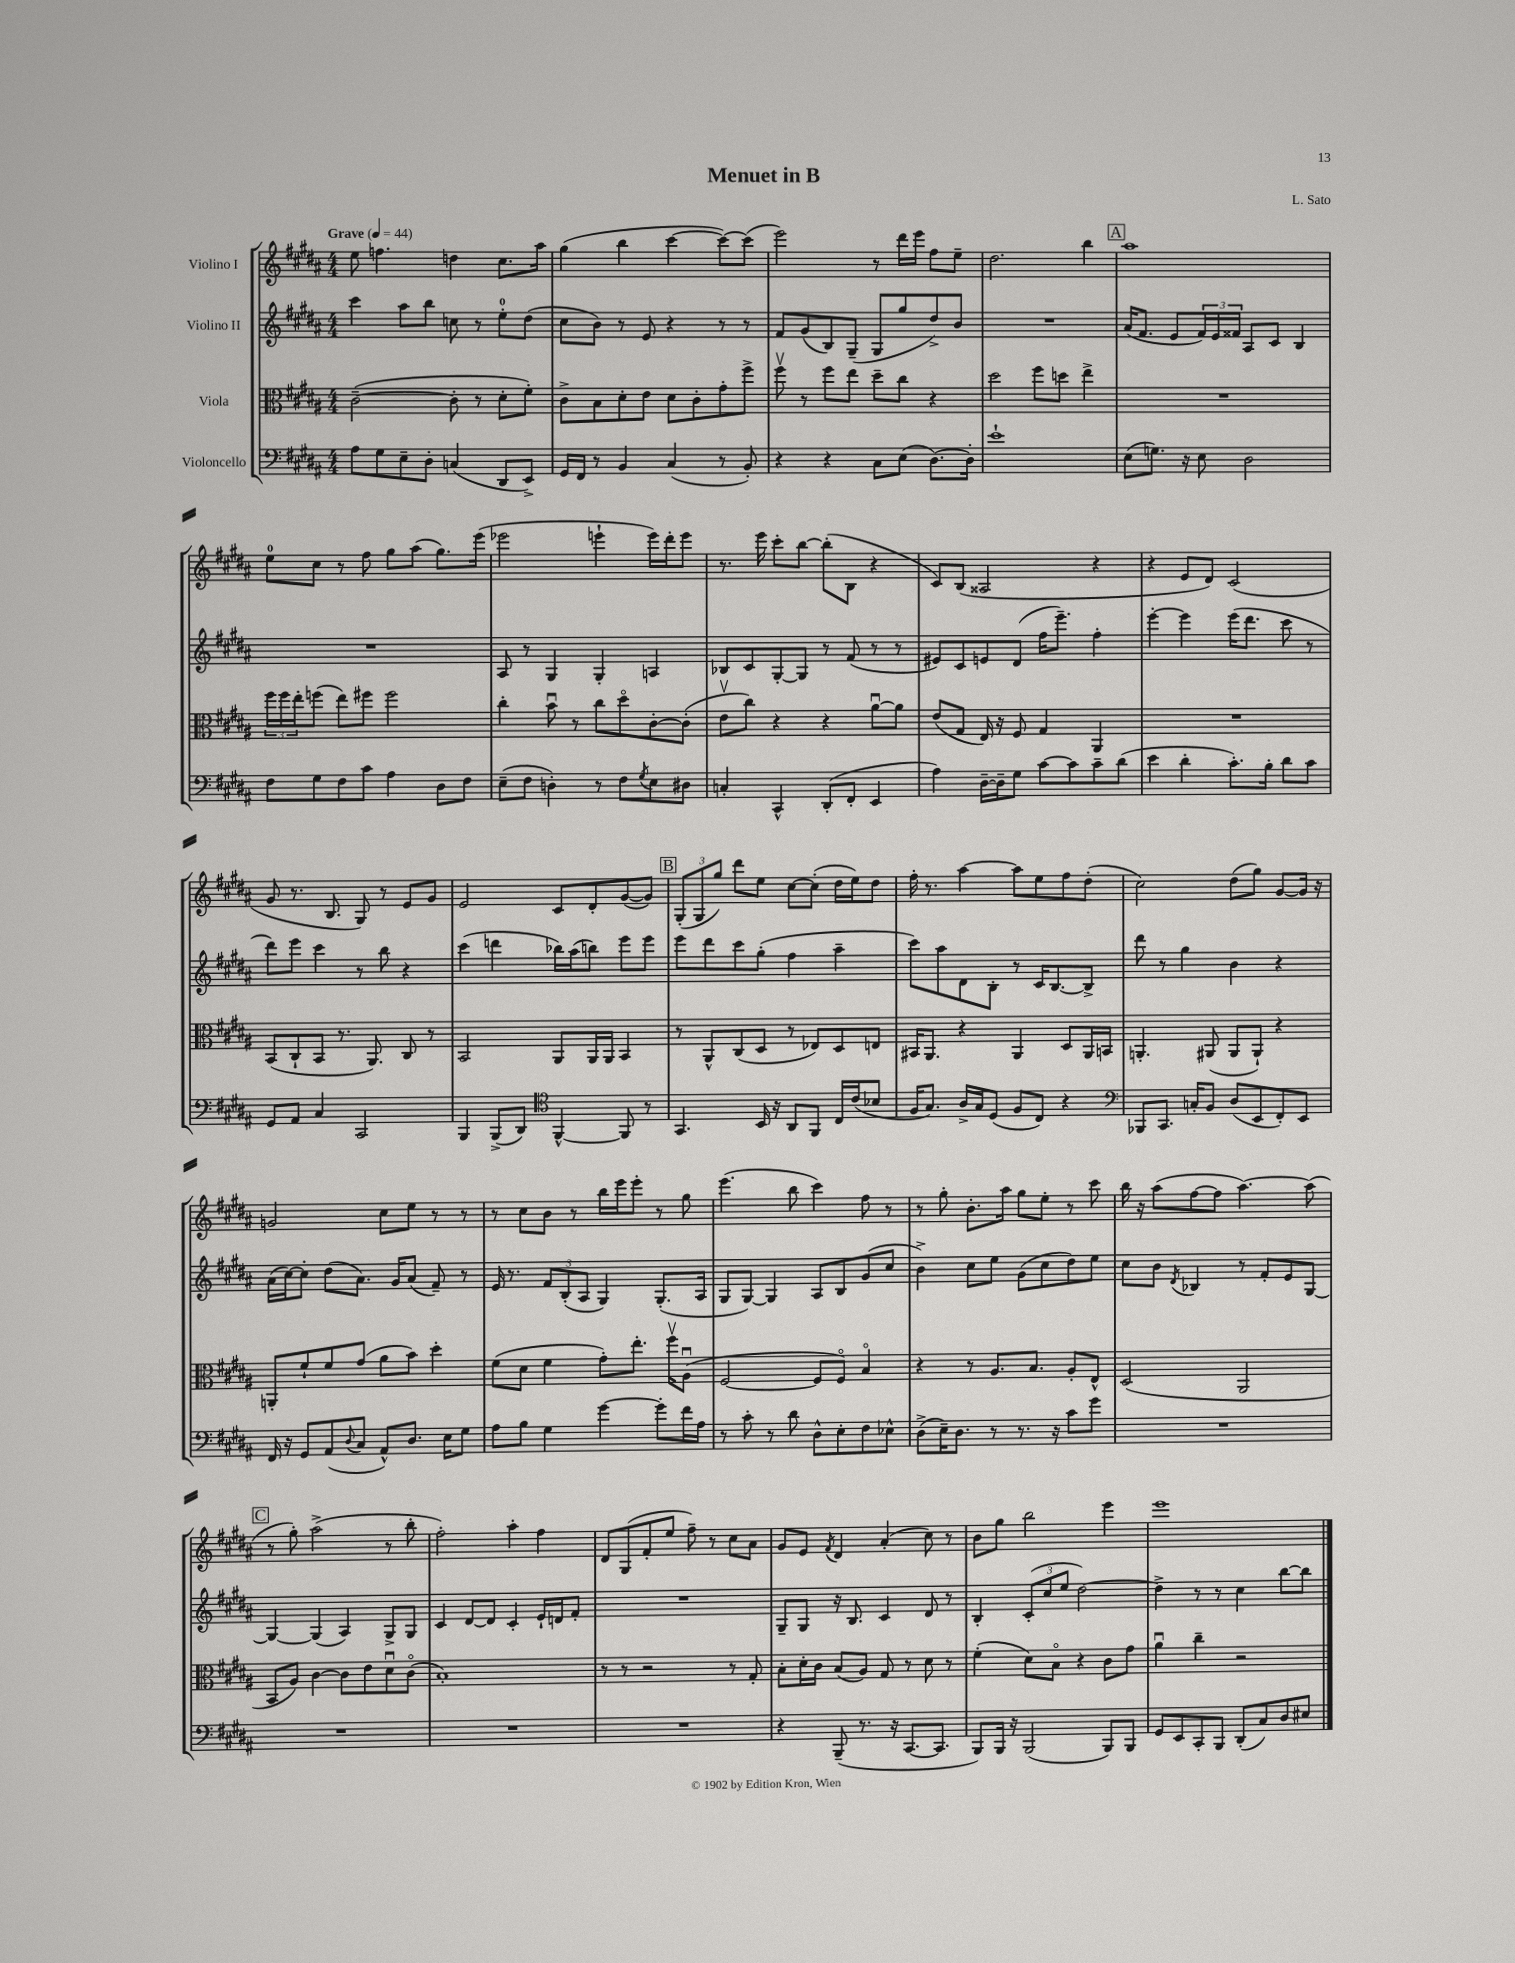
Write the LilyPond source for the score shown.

\header { title = "Menuet in B" composer = "L. Sato" }
<<
\new StaffGroup <<
\new Staff = "s0" \with { instrumentName = "Violino I" } {
    \clef treble \key b \major \numericTimeSignature \time 4/4 \tempo "Grave" 4 = 44
    e''8 f''4. d''4 cis''8. ais''16 |
    gis''4( b''4 cis'''4~ cis'''8~) cis'''8( |
    e'''2) r8 dis'''16 e'''16 fis''8 e''8-- |
    dis''2. b''4 |
    \mark \markup { \box "A" } ais''1 |
    e''8-0 cis''8 r8 fis''8 gis''8 ais''8( gis''8.) e'''16( |
    ees'''2 e'''4-! e'''16) dis'''16-. e'''8 |
    r8. e'''16 cis'''8-. b''8~ b''8-.( b8 r4 |
    cis'8) b8( aisis2 r4 |
    r4 e'8 dis'8) cis'2( |
    gis'8 r8. b8. gis8) r8 e'8 gis'8 |
    e'2 cis'8 dis'8-. gis'8~( gis'8) |
    \mark \markup { \box "B" } \tuplet 3/2 { gis8-.( gis8 gis''8) } dis'''8 e''8 cis''8~ cis''8-.( dis''16 e''16) dis''8 |
    fis''16-. r8. ais''4~ ais''8 e''8 fis''8 dis''8-.( |
    cis''2) dis''8( gis''8) gis'8~ gis'16 r16 |
    g'2 cis''8 e''8 r8 r8 |
    r8 cis''8 b'8 r8 b''16 e'''16 e'''8-. r8 gis''8 |
    e'''4.( b''8 cis'''4) fis''8 r8 |
    r8 gis''8-. b'8.-. ais''16 gis''8 e''8-. r8 cis'''8 |
    b''16 r16 ais''8( fis''8~ fis''8 ais''4.~) ais''8( |
    \mark \markup { \box "C" } r8 gis''8-.) ais''2->( r8 b''8-. |
    fis''2-.) ais''4-. fis''4 |
    dis'8 gis8( fis'8-. e''8 fis''8--) r8 cis''8 ais'8 |
    gis'8 e'8 \acciaccatura { fis'8 } dis'4 ais'4-.( cis''8) r8 |
    b'8 gis''8 b''2 e'''4 |
    e'''1 \bar "|." |
}
\new Staff = "s1" \with { instrumentName = "Violino II" } {
    \clef treble \key b \major \numericTimeSignature \time 4/4
    cis'''4 ais''8 b''8 c''8 r8 e''8-0-. dis''8( |
    cis''8 b'8) r8 e'8 r4 r8 r8 |
    fis'8 gis'8( b8) gis8--( gis8 gis''8 dis''8->) b'8 |
    R1 |
    \mark \markup { \box "A" } ais'16( fis'8. e'8 \tuplet 3/2 { fis'16) e'16 fisis'16 } ais8 cis'8 b4 |
    R1 |
    ais8 r8 gis4 gis4-. a4 |
    bes8 cis'8 gis8~-. gis8 r8 fis'8( r8 r8 |
    eis'8) cis'8 e'8 dis'8( fis''16 e'''8.--) fis''4-. |
    e'''4~-. e'''4 e'''16( dis'''8. cis'''8 r8 |
    dis'''8) e'''8 cis'''4 r8 b''8 r4 |
    cis'''4( d'''4 bes''16) ais''16( b''8) e'''8 e'''8 |
    \mark \markup { \box "B" } e'''8 dis'''8 cis'''8 gis''8-.( fis''4 ais''4-- |
    cis'''8) ais''8 dis'8 b8-. r8 cis'16 b8.~ b8-> |
    dis'''8 r8 gis''4 b'4 r4 |
    ais'16( cis''16~) cis''8-. dis''8( ais'8.) gis'16 ais'8( fis'8--) r8 |
    e'16 r8. \tuplet 3/2 { fis'8 b8-.( ais8 } gis4) gis8.-.( ais16 |
    gis8 gis8~) gis4 ais8 b8 gis'8( cis''8 |
    b'4->) cis''8 e''8 gis'8( cis''8 dis''8) e''8 |
    cis''8 b'8 \acciaccatura { dis'8 } bes4 r8 fis'8-. e'8 gis8~ |
    \mark \markup { \box "C" } gis4~ gis4( ais4) gis8-> gis8 |
    cis'4 dis'8~ dis'8 cis'4-. e'16-! d'16 fis'8-. |
    R1 |
    gis8-- gis8 r16 b8. cis'4 dis'8 r8 |
    b4-. \tuplet 3/2 { cis'8-.( cis''8 e''8 } dis''2~) |
    dis''4-> r8 r8 cis''4 b''8~ b''8 \bar "|." |
}
\new Staff = "s2" \with { instrumentName = "Viola" } {
    \clef alto \key b \major \numericTimeSignature \time 4/4
    cis'2~--( cis'8-. r8 dis'8-. fis'8-.) |
    cis'8-> b8 dis'8-. e'8 dis'8 cis'8-. gis'8-. fis''8-> |
    fis''8\upbow r8 fis''8 e''8 dis''8-- cis''8 r4 |
    dis''2 fis''8 d''8 e''4-> |
    \mark \markup { \box "A" } R1 |
    \tuplet 3/2 { fis''16 fis''16 e''16-. } f''8( e''8) fis''8 fis''2 |
    cis''4-. b'8\downbow r8 cis''8 dis''8\flageolet cis'8~-. cis'8-.( |
    e'8\upbow cis''8) r4 r4 ais'8~\downbow ais'8 |
    e'8( gis8 e16) r16 fis8 gis4 ais,4 |
    R1 |
    b,8( cis8-! b,8 r8. ais,8.) cis8 r8 |
    b,2 ais,8 ais,16 ais,16 b,4 |
    \mark \markup { \box "B" } r8 ais,8-^ cis8( dis8 r8 ees8) dis8 e8 |
    bis,16 ais,8. r4 ais,4 dis8 ais,16 b,16 |
    a,4.-. ais,8( ais,8 ais,8-!) r4 |
    a,8-. fis'8-! fis'8 gis'8( ais'8 b'8) dis''4-. |
    fis'8( dis'8 fis'4 gis'8-.) e''8.-. fis''16\upbow ais8\downbow( |
    fis2~ fis8 fis8\flageolet) b4\flageolet |
    r4 r8 ais8. b8. ais8-. e8-^ |
    dis2( ais,2 |
    \mark \markup { \box "C" } b,8 ais8) cis'4~ cis'8 e'8 dis'8\downbow cis'8\flageolet( |
    b1-.) |
    r8 r8 r2 r8 gis8-. |
    b8-. dis'16-. cis'16 b8( ais8) gis8 r8 dis'8 r8 |
    fis'4-.( dis'8) b8\flageolet r4 cis'8 gis'8 |
    ais'4\downbow cis''4-- r2 \bar "|." |
}
\new Staff = "s3" \with { instrumentName = "Violoncello" } {
    \clef bass \key b \major \numericTimeSignature \time 4/4
    ais8 gis8 e8-- dis8-. c4( dis,8 e,8->) |
    gis,16 fis,16 r8 b,4 cis4( r8 b,8-.) |
    r4 r4 cis8 e8( dis8.~) dis16-. |
    e'1-! |
    \mark \markup { \box "A" } e8( g8.) r16 e8 dis2 |
    fis8 gis8 fis8 cis'8 ais4 dis8 fis8 |
    e8--( fis8 d4-.) r8 fis8 \acciaccatura { gis8 } e8 dis8 |
    c4-. cis,4-^ dis,8-.( fis,8-. e,4 |
    ais4) dis16~-- dis16-- gis8 cis'8~ cis'8 cis'8-- dis'8( |
    e'4 dis'4-. cis'8.-.) b16-. dis'8 cis'8 |
    gis,8 ais,8 cis4 cis,2 |
    b,,4 b,,8->( dis,8) \clef tenor fis,4~-^ fis,8 r8 |
    \mark \markup { \box "B" } gis,4. b,16 r16 ais,8 fis,8 cis16 cis'16( bes8 |
    fis16 gis8.) ais16-> gis16 dis8( fis8 cis8) r4 |
    \clef bass bes,,8 cis,8. c16-. b,8 dis8( e,8 fis,8-.) e,8 |
    fis,16 r16 gis,8 ais,8( \appoggiatura { dis8 } cis8 ais,8-^) dis8. e16 gis8 |
    ais8 b8 gis4 gis'4~ gis'8-. fis'16 ais16 |
    r8 cis'8-. r8 dis'8 dis8-^ e8-. fis8 ees8-^ |
    dis8->( e16--) dis8. r8 r8. r16 cis'8 gis'8 |
    R1 |
    \mark \markup { \box "C" } R1 |
    R1 |
    R1 |
    r4 b,,8--( r8. r16 cis,8.~ cis,8. |
    b,,8) b,,16 r16 b,,2( b,,8) b,,8 |
    gis,8 e,8 cis,8-. b,,8 dis,8-.( cis8) dis8 eis8 \bar "|." |
}
>>
>>
\layout { \context { \Score \remove "Bar_number_engraver" } }
